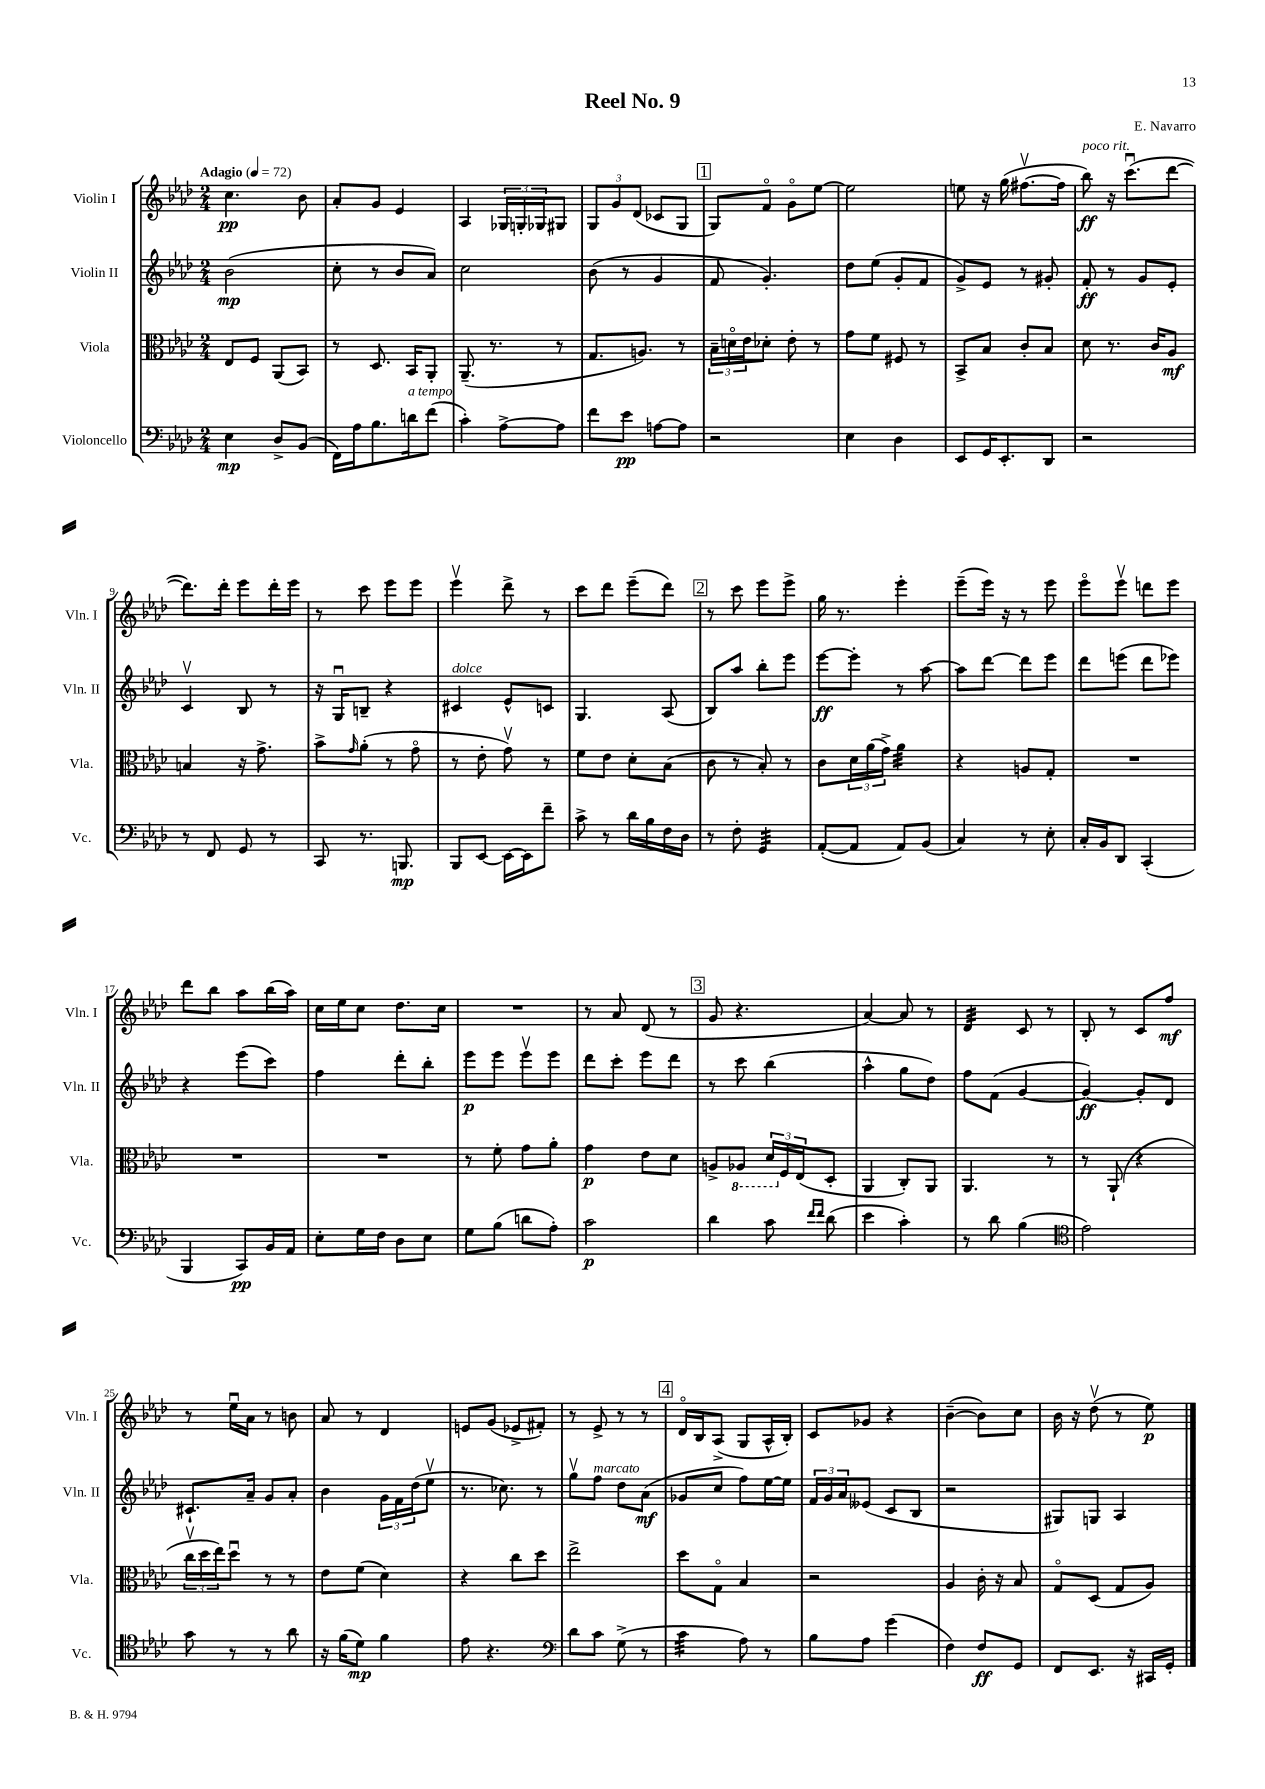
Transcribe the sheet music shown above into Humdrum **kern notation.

**kern	**dynam	**kern	**dynam	**kern	**dynam	**kern	**dynam
*part4	*part4	*part3	*part3	*part2	*part2	*part1	*part1
*staff4	*staff4	*staff3	*staff3	*staff2	*staff2	*staff1	*staff1
*I"Violoncello	*	*I"Viola	*	*I"Violin II	*	*I"Violin I	*
*I'Vc.	*	*I'Vla.	*	*I'Vln. II	*	*I'Vln. I	*
*clefF4	*	*clefC3	*	*clefG2	*	*clefG2	*
*k[b-e-a-d-]	*	*k[b-e-a-d-]	*	*k[b-e-a-d-]	*	*k[b-e-a-d-]	*
*M2/4	*	*M2/4	*	*M2/4	*	*M2/4	*
*MM72	*	*MM72	*	*MM72	*	*MM72	*
=1	=1	=1	=1	=1	=1	=1	=1
!	!	!	!	!	!	!LO:TX:a:B:t=Adagio	!
4E-\	mp	8E-/L	.	(2b-\	mp	4.cc\	pp
.	.	8F/J	.	.	.	.	.
8D-^/L	.	(8AA-/L	.	.	.	.	.
(8BB-/J	.	8BB-/J)	.	.	.	8b-\	.
=2	=2	=2	=2	=2	=2	=2	=2
16FF\LL)	.	8r	.	8cc'\	.	8a-'/L	.
16A-\J	.	.	.	.	.	.	.
8.B-\	.	8.D-/	.	8r	.	8g/J	.
.	.	.	.	8b-/L	.	4e-/	.
!LO:TX:a:i:t=a tempo	!	!	!	!	!	!	!
16dn\k	.	16BB-/KL	.	.	.	.	.
(8f\J	.	8AA-'/J	.	8a-/J)	.	.	.
=3	=3	=3	=3	=3	=3	=3	=3
4c'\)	.	(8.AA-~/	.	2cc\	.	4A-/	.
.	.	8.r	.	.	.	.	.
[8A-^\L	.	.	.	.	.	24G-X/LL	.
.	.	.	.	.	.	24Gn'/	.
.	.	.	.	.	.	24G-X/J	.
8A-\J]	.	8r	.	.	.	8G#X/J	.
=4	=4	=4	=4	=4	=4	=4	=4
8f\L	.	8.G/L	.	(8b-\	.	12G/L	.
.	.	.	.	.	.	12g/	.
8e-\J	pp	.	.	8r	.	.	.
.	.	.	.	.	.	(12d-/J	.
.	.	8.An/J)	.	.	.	.	.
[8An\L	.	.	.	4g/	.	8c-X/L	.
8A\J]	.	8r	.	.	.	8G/J	.
!!LO:REH:place=s1:t=1
=5	=5	=5	=5	=5	=5	=5	=5
2r	.	24B-~\LL	.	8f/	.	8G/L)	.
.	.	24dn\	.	.	.	.	.
.	.	24e-\J	.	.	.	.	.
.	.	8d-X'\J	.	4.g'/)	.	8f/J	.
.	.	8e-'\	.	.	.	8g\L	.
.	.	8r	.	.	.	[8ee-\J	.
=6	=6	=6	=6	=6	=6	=6	=6
4E-\	.	8g\L	.	8dd-\L	.	2ee-\]	.
.	.	8f\J	.	(8ee-\J	.	.	.
4D-\	.	8F#X/	.	8g'/L	.	.	.
.	.	8r	.	8f/J	.	.	.
=7	=7	=7	=7	=7	=7	=7	=7
8EE-/L	.	8BB-^/L	.	8g^/L)	.	8een\	.
16GG/K	.	8B-/J	.	8e-/J	.	16r	.
8.EE-'/	.	.	.	.	.	(16gg\	.
.	.	8c'/L	.	8r	.	[8.ff#Xv\L	.
8DD-/J	.	8B-/J	.	8g#X'/	.	.	.
.	.	.	.	.	.	16ff#\Jk]	.
=8	=8	=8	=8	=8	=8	=8	=8
!	!	!	!	!	!	!LO:TX:a:i:t=poco rit.	!
2r	.	8d-\	.	8f'/	ff	8bb-\)	ff
.	.	8.r	.	8r	.	16r	.
.	.	.	.	.	.	(8.cccu\L	.
.	.	.	.	8g/L	.	.	.
.	.	16c/KL	.	.	.	.	.
.	.	8A-/J	mf	8e-'/J	.	[8ddd-\J	.
!!LO:LB:g=z
=9	=9	=9	=9	=9	=9	=9	=9
8r	.	4Bn/	.	4cv/	.	8.ddd-\L])	.
8FF/	.	.	.	.	.	.	.
.	.	.	.	.	.	16ddd-'\Jk	.
8GG/	.	16r	.	8B-/	.	8eee-\L	.
.	.	8.g^\	.	.	.	.	.
8r	.	.	.	8r	.	16ddd-'\L	.
.	.	.	.	.	.	16eee-\JJ	.
=10	=10	=10	=10	=10	=10	=10	=10
8CC/	.	8b-^\L	.	16r	.	8r	.
.	.	.	.	16Gu/KL	.	.	.
.	.	16qqg/	.	.	.	.	.
8.r	.	(8a-'\J	.	8Bn~/J	.	8ccc\	.
.	.	8r	.	4r	.	8eee-\L	.
8.BBBn/	mp	.	.	.	.	.	.
.	.	8g\	.	.	.	8eee-\J	.
=11	=11	=11	=11	=11	=11	=11	=11
!	!	!	!	!LO:TX:a:i:t=dolce	!	!	!
8BBB-/L	.	8r	.	4c#X/	.	4eee-v\	.
[8EE-/J	.	8e-'\	.	.	.	.	.
16EE-\LL_	.	8gv\)	.	8e-^^/L	.	8ddd-^\	.
16EE-\J]	.	.	.	.	.	.	.
8f~\J	.	8r	.	8cn/J	.	8r	.
=12	=12	=12	=12	=12	=12	=12	=12
8c^\	.	8f\L	.	4.G/	.	8ccc\L	.
8r	.	8e-\J	.	.	.	8ddd-\J	.
16d-\LL	.	8d-'\L	.	.	.	(8eee-~\L	.
16B-\	.	.	.	.	.	.	.
16F\	.	(8B-\J	.	(8A-/	.	8ddd-\J)	.
16D-\JJ	.	.	.	.	.	.	.
!!LO:REH:place=s1:t=2
=13	=13	=13	=13	=13	=13	=13	=13
8r	.	8c\	.	8B-/L)	.	8r	.
8F'\	.	8r	.	8aa-/J	.	8ccc\	.
*tremolo	*	*	*	*	*	*	*
32GG/LLL	.	8B-'/)	.	8bb-'\L	.	8eee-\L	.
32GG/	.	.	.	.	.	.	.
32GG/	.	.	.	.	.	.	.
32GG/	.	.	.	.	.	.	.
32GG/	.	8r	.	8eee-\J	.	8eee-^\J	.
32GG/	.	.	.	.	.	.	.
32GG/	.	.	.	.	.	.	.
32GG/JJJ	.	.	.	.	.	.	.
*Xtremolo	*	*	*	*	*	*	*
=14	=14	=14	=14	=14	=14	=14	=14
([8AA-'/L	.	8c\L	.	[8eee-\L	ff	16gg\	.
.	.	.	.	.	.	8.r	.
8AA-/J]	.	24d-\L	.	8eee-'\J]	.	.	.
.	.	(24a-\	.	.	.	.	.
.	.	24g^\JJ)	.	.	.	.	.
*	*	*tremolo	*	*	*	*	*
8AA-/L)	.	32a-\LLL	.	8r	.	4eee-'\	.
.	.	32a-\	.	.	.	.	.
.	.	32a-\	.	.	.	.	.
.	.	32a-\	.	.	.	.	.
(8BB-/J	.	32a-\	.	[8aa-\	.	.	.
.	.	32a-\	.	.	.	.	.
.	.	32a-\	.	.	.	.	.
.	.	32a-\JJJ	.	.	.	.	.
*	*	*Xtremolo	*	*	*	*	*
=15	=15	=15	=15	=15	=15	=15	=15
4C/)	.	4r	.	8aa-\L]	.	(8eee-~\L	.
.	.	.	.	[8ddd-\J	.	16eee-\Jk)	.
.	.	.	.	.	.	16r	.
8r	.	8An/L	.	8ddd-\L]	.	8r	.
8E-'\	.	8G'/J	.	8eee-\J	.	8eee-\	.
=16	=16	=16	=16	=16	=16	=16	=16
16C'/LL	.	2r	.	8ddd-\L	.	8eee-\L	.
16BB-/J	.	.	.	.	.	.	.
8DD-/J	.	.	.	(8eeen\J	.	8eee-v\J	.
(4CC'/	.	.	.	8ddd-\L	.	8dddn\L	.
.	.	.	.	8eee-X\J)	.	8eee-\J	.
!!LO:LB:g=z
=17	=17	=17	=17	=17	=17	=17	=17
4BBB-/	.	2r	.	4r	.	8ddd-\L	.
.	.	.	.	.	.	8bb-\J	.
8CC/L)	pp	.	.	(8eee-\L	.	8aa-\L	.
16BB-/L	.	.	.	8ccc\J)	.	(16bb-\L	.
16AA-/JJ	.	.	.	.	.	16aa-\JJ)	.
=18	=18	=18	=18	=18	=18	=18	=18
8E-'\L	.	2r	.	4ff\	.	16cc\LL	.
.	.	.	.	.	.	16ee-\J	.
16G\L	.	.	.	.	.	8cc\J	.
16F\JJ	.	.	.	.	.	.	.
8D-\L	.	.	.	8ddd-'\L	.	8.dd-\L	.
8E-\J	.	.	.	8bb-'\J	.	.	.
.	.	.	.	.	.	16cc\Jk	.
=19	=19	=19	=19	=19	=19	=19	=19
8G\L	.	8r	.	8eee-\L	p	2r	.
(8B-\J	.	8f'\	.	8eee-\J	.	.	.
8dn\L	.	8g\L	.	8eee-v\L	.	.	.
8A-'\J)	.	8a-'\J	.	8eee-\J	.	.	.
=20	=20	=20	=20	=20	=20	=20	=20
2c\	p	4g\	p	8ddd-\L	.	8r	.
.	.	.	.	8ccc'\J	.	8a-/	.
.	.	8e-\L	.	8eee-\L	.	(8d-/	.
.	.	8d-\J	.	8ddd-\J	.	8r	.
!!LO:REH:place=s1:t=3
=21	=21	=21	=21	=21	=21	=21	=21
4d-\	.	8An^/L	.	8r	.	8g/	.
*	*	*8ba	*	*	*	*	*
.	.	8AA-X/J	.	8ccc\	.	4.r	.
8c\	.	24D-/LL	.	(4bb-\	.	.	.
*	*	*X8ba	*	*	*	*	*
.	.	24F/	.	.	.	.	.
.	.	(24E-/J	.	.	.	.	.
16qqf/LL	.	.	.	.	.	.	.
16qqf/JJ	.	.	.	.	.	.	.
(8d-\	.	8D-'/J	.	.	.	.	.
=22	=22	=22	=22	=22	=22	=22	=22
4e-\	.	4AA-/	.	4aa-^^\	.	[4a-/)	.
4c'\)	.	8C'/L)	.	8gg\L	.	8a-/]	.
.	.	8AA-/J	.	8dd-\J)	.	8r	.
=23	=23	=23	=23	=23	=23	=23	=23
*	*	*	*	*	*	*tremolo	*
8r	.	4.AA-/	.	8ff\L	.	32d-/LLL	.
.	.	.	.	.	.	32d-/	.
.	.	.	.	.	.	32d-/	.
.	.	.	.	.	.	32d-/	.
8d-\	.	.	.	(8f\J	.	32d-/	.
.	.	.	.	.	.	32d-/	.
.	.	.	.	.	.	32d-/	.
.	.	.	.	.	.	32d-/JJJ	.
*	*	*	*	*	*	*Xtremolo	*
(4B-\	.	.	.	[4g/	.	8c/	.
.	.	8r	.	.	.	8r	.
=24	=24	=24	=24	=24	=24	=24	=24
*clefC4	*	*	*	*	*	*	*
2e-\)	.	8r	.	4g/_)	ff	8B-'/	.
.	.	(8AA-`/	.	.	.	8r	.
.	.	4r	.	8g'/L]	.	8c/L	.
.	.	.	.	8d-/J	.	8ff/J	mf
!!LO:LB:g=z
=25	=25	=25	=25	=25	=25	=25	=25
8g\	.	24ccv\LL	.	8.c#X`/L	.	8r	.
.	.	24dd-\	.	.	.	.	.
.	.	24ee-\J)	.	.	.	.	.
8r	.	8dd-u\J	.	.	.	16ee-u\LL	.
.	.	.	.	16a-~/Jk	.	16a-\JJ	.
8r	.	8r	.	8g/L	.	8r	.
8a-\	.	8r	.	8a-'/J	.	8bn\	.
=26	=26	=26	=26	=26	=26	=26	=26
16r	.	8e-\L	.	4b-\	.	8a-/	.
(16f\KL	.	.	.	.	.	.	.
8d-\J)	mp	(8f\J	.	.	.	8r	.
4f\	.	4d-\)	.	24g\LL	.	4d-/	.
.	.	.	.	24f\	.	.	.
.	.	.	.	(24dd-\J	.	.	.
.	.	.	.	8ee-v\J	.	.	.
=27	=27	=27	=27	=27	=27	=27	=27
8e-\	.	4r	.	8.r	.	8en/L	.
4.r	.	.	.	.	.	(8g/J	.
.	.	.	.	8.cc-X\)	.	.	.
.	.	8cc\L	.	.	.	8e-X^/L	.
.	.	8dd-\J	.	8r	.	8f#X'/J)	.
=28	=28	=28	=28	=28	=28	=28	=28
*clefF4	*	*	*	*	*	*	*
8d-\L	.	2ee-^\	.	8ggv\L	.	8r	.
!	!	!	!	!LO:TX:a:i:t=marcato	!	!	!
8c\J	.	.	.	8ff\J	.	8e-^/	.
(8G^\	.	.	.	8dd-\L	.	8r	.
8r	.	.	.	(8a-\J	mf	8r	.
!!LO:REH:place=s1:t=4
=29	=29	=29	=29	=29	=29	=29	=29
*tremolo	*	*	*	*	*	*	*
32c\LLL	.	8dd-\L	.	8g-X/L	.	16d-/LL	.
32c\	.	.	.	.	.	.	.
32c\	.	.	.	.	.	16B-/J	.
32c\	.	.	.	.	.	.	.
32c\	.	8G\J	.	8cc/J	.	(8A-^/J	.
32c\	.	.	.	.	.	.	.
32c\	.	.	.	.	.	.	.
32c\JJJ	.	.	.	.	.	.	.
*Xtremolo	*	*	*	*	*	*	*
8A-\)	.	4B-/	.	8ff\L)	.	8G/L	.
8r	.	.	.	[16ee-\L	.	16A-^^/L	.
.	.	.	.	16ee-\JJ]	.	16B-'/JJ)	.
=30	=30	=30	=30	=30	=30	=30	=30
8B-\L	.	2r	.	24f/LL	.	8c/L	.
.	.	.	.	24g/	.	.	.
.	.	.	.	24a-/J	.	.	.
8A-\J	.	.	.	(8e--X/J	.	8g-X/J	.
(4g\	.	.	.	8c/L	.	4r	.
.	.	.	.	8B-/J	.	.	.
=31	=31	=31	=31	=31	=31	=31	=31
4F\)	.	4A-/	.	2r	.	([4b-~\	.
8F/L	ff	16c'\	.	.	.	8b-\L])	.
.	.	16r	.	.	.	.	.
8GG/J	.	8B-/	.	.	.	8cc\J	.
=32	=32	=32	=32	=32	=32	=32	=32
8FF/L	.	8G/L	.	8G#X/L)	.	16b-\	.
.	.	.	.	.	.	16r	.
8.EE-/J	.	(8D-/J	.	8Gn/J	.	(8dd-v\	.
.	.	8G/L	.	4A-/	.	8r	.
16r	.	.	.	.	.	.	.
16CC#X/LL	.	8A-/J)	.	.	.	8ee-\)	p
16GG'/JJ	.	.	.	.	.	.	.
==	==	==	==	==	==	==	==
*-	*-	*-	*-	*-	*-	*-	*-
